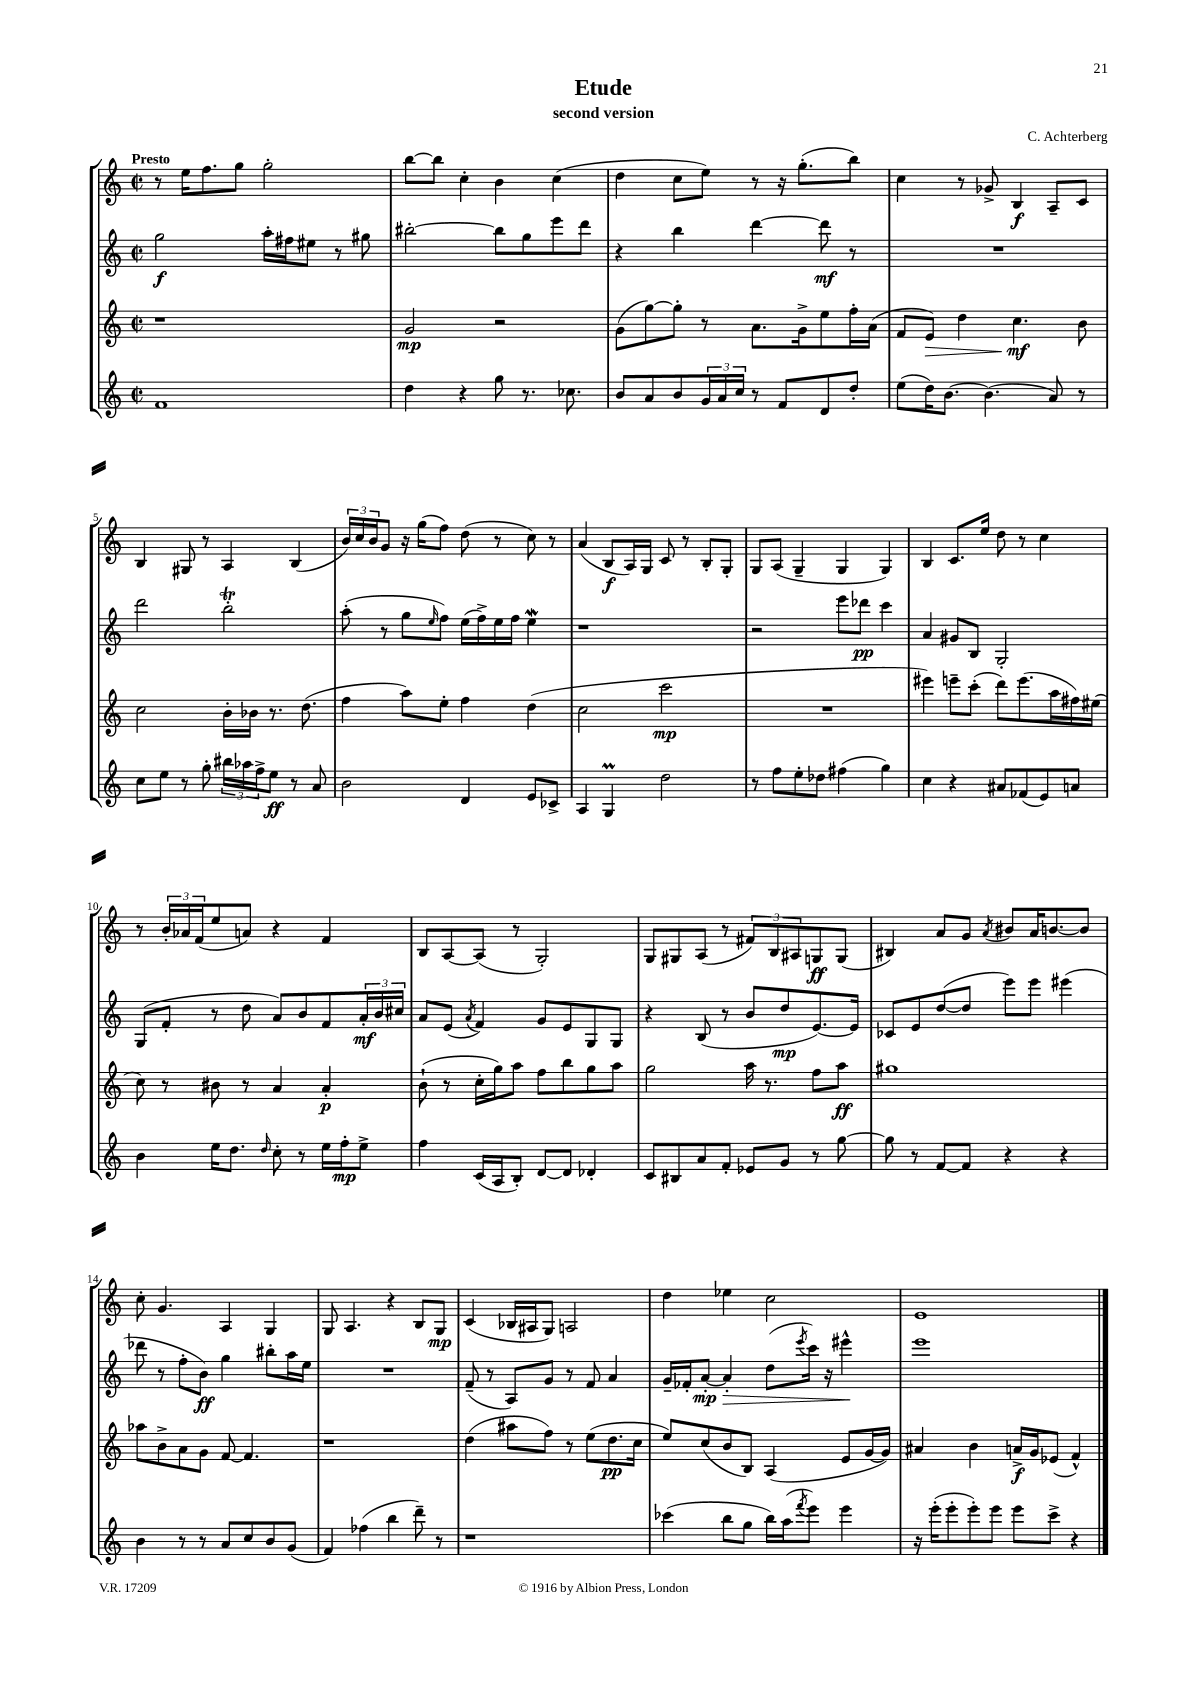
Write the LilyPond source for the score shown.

\header { title = "Etude" composer = "C. Achterberg" subtitle = "second version" }
<<
\new StaffGroup <<
\new Staff = "s0" {
    \clef treble \key c \major \defaultTimeSignature \time 2/2 \tempo "Presto"
    r8 e''16 f''8. g''8 g''2-. |
    b''8~ b''8 c''4-. b'4 c''4( |
    d''4 c''8 e''8) r8 r16 g''8.-.( b''8) |
    c''4 r8 ges'8-> b4\f a8-- c'8 |
    b4 gis8 r8 a4 b4( |
    \tuplet 3/2 { b'16) c''16 b'16 } g'8 r16 g''16( f''8) d''8( r8 c''8) r8 |
    a'4( b8\f a16) g16 c'8 r8 b8-. g8-. |
    g8 a8( g4-- g4 g4) |
    b4 c'8. e''16 d''8 r8 c''4 |
    r8 \tuplet 3/2 { b'16-. aes'16 f'16( } e''8 a'8) r4 f'4 |
    b8 a8~ a8( r8 g2-.) |
    g8 gis8 a8( r8 \tuplet 3/2 { fis'8) b8 ais8 } g8\ff g8( |
    bis4) a'8 g'8 \acciaccatura { a'8 } bis'8 a'16 b'8.~ b'8 |
    c''8-. g'4. a4 g4 |
    g8 a4. r4 b8 g8\mp |
    c'4( bes16 ais16 g8) a2 |
    d''4 ees''4 c''2 |
    e'1 \bar "|." |
}
\new Staff = "s1" {
    \clef treble \key c \major \defaultTimeSignature \time 2/2
    g''2\f a''16-. fis''16 eis''8 r8 gis''8 |
    bis''2~-. bis''8 g''8 e'''8 d'''8 |
    r4 b''4 d'''4~ d'''8\mf r8 |
    R1 |
    d'''2 b''2-.\trill |
    a''8-.( r8 g''8 \grace { e''16 } f''8) e''16( f''16->) e''16 f''16 e''4\mordent |
    r1 |
    r2 e'''8 des'''8\pp c'''4 |
    a'4 gis'8 b8 g2-. |
    g8( f'8-. r8 d''8 a'8) b'8 f'8 \tuplet 3/2 { a'16-.\mf b'16 cis''16 } |
    a'8 e'8( \acciaccatura { a'8 } f'4) g'8 e'8 g8 g8 |
    r4 b8( r8 b'8 d''8\mp e'8.~) e'16 |
    ces'8 e'8 d''8~( d''8 e'''8) e'''8 eis'''4( |
    des'''8 r8 f''8-. b'8\ff) g''4 bis''8-. a''16 e''16 |
    R1 |
    f'8--( r8 a8) g'8 r8 f'8 a'4 |
    g'16-- fes'16-. a'8~-.\mp a'4-.\> d''8( \acciaccatura { e'''8 } c'''16) r16 eis'''4-^\! |
    e'''1 \bar "|." |
}
\new Staff = "s2" {
    \clef treble \key c \major \defaultTimeSignature \time 2/2
    r1 |
    g'2\mp r2 |
    g'8( g''8~) g''8-. r8 a'8. g'16-> e''8 f''16-. a'16( |
    f'8 e'8\>) d''4 c''4.\mf\! b'8 |
    c''2 b'16-. bes'16 r8. d''8.( |
    f''4 a''8) e''8-. f''4 d''4( |
    c''2 c'''2\mp |
    R1 |
    eis'''4) e'''8-- c'''8-.( d'''8) e'''8.( a''16 fis''16) eis''16( |
    c''8) r8 bis'8 r8 a'4 a'4-.\p |
    b'8-!( r8 c''16-. g''16) a''8 f''8 b''8 g''8 a''8 |
    g''2 a''16 r8. f''8 a''8\ff |
    gis''1 |
    aes''8 b'8-> a'8 g'8 f'8~ f'4. |
    r1 |
    d''4( ais''8 f''8) r8 e''8( d''8.\pp c''16 |
    e''8) c''8( b'8 b8) a4( e'8 g'16~ g'16) |
    ais'4 b'4 a'16->\f g'16 ees'8( f'4-^) \bar "|." |
}
\new Staff = "s3" {
    \clef treble \key c \major \defaultTimeSignature \time 2/2
    f'1 |
    d''4 r4 g''8 r8. ces''8. |
    b'8 a'8 b'8 \tuplet 3/2 { g'16 a'16 c''16 } r8 f'8 d'8 d''8-. |
    e''8( d''16) b'8.~ b'4.( a'8) r8 |
    c''8 e''8 r8 g''8-. \tuplet 3/2 { bis''16 aes''16 f''16-> } e''8\ff r8 a'8 |
    b'2 d'4 e'8 ces'8-> |
    a4 g4\prall d''2 |
    r8 f''8 e''8-. des''8 fis''4( g''4) |
    c''4 r4 ais'8 fes'8( e'8) a'8 |
    b'4 e''16 d''8. \grace { d''16 } c''8-. r8 e''16 f''16-.\mp e''8-> |
    f''4 c'16( a16 b8-.) d'8~ d'8 des'4-. |
    c'8 bis8 a'8 f'8-. ees'8 g'8 r8 g''8~ |
    g''8 r8 f'8~ f'8 r4 r4 |
    b'4 r8 r8 a'8 c''8 b'8 g'8( |
    f'4) fes''4( b''4 d'''8--) r8 |
    r1 |
    ces'''4( b''8 g''8 b''16) a''16( \acciaccatura { f'''8 } e'''8) e'''4 |
    r16 e'''16-.( e'''8-. e'''8-.) e'''8 e'''8 c'''8-> r4 \bar "|." |
}
>>
>>
